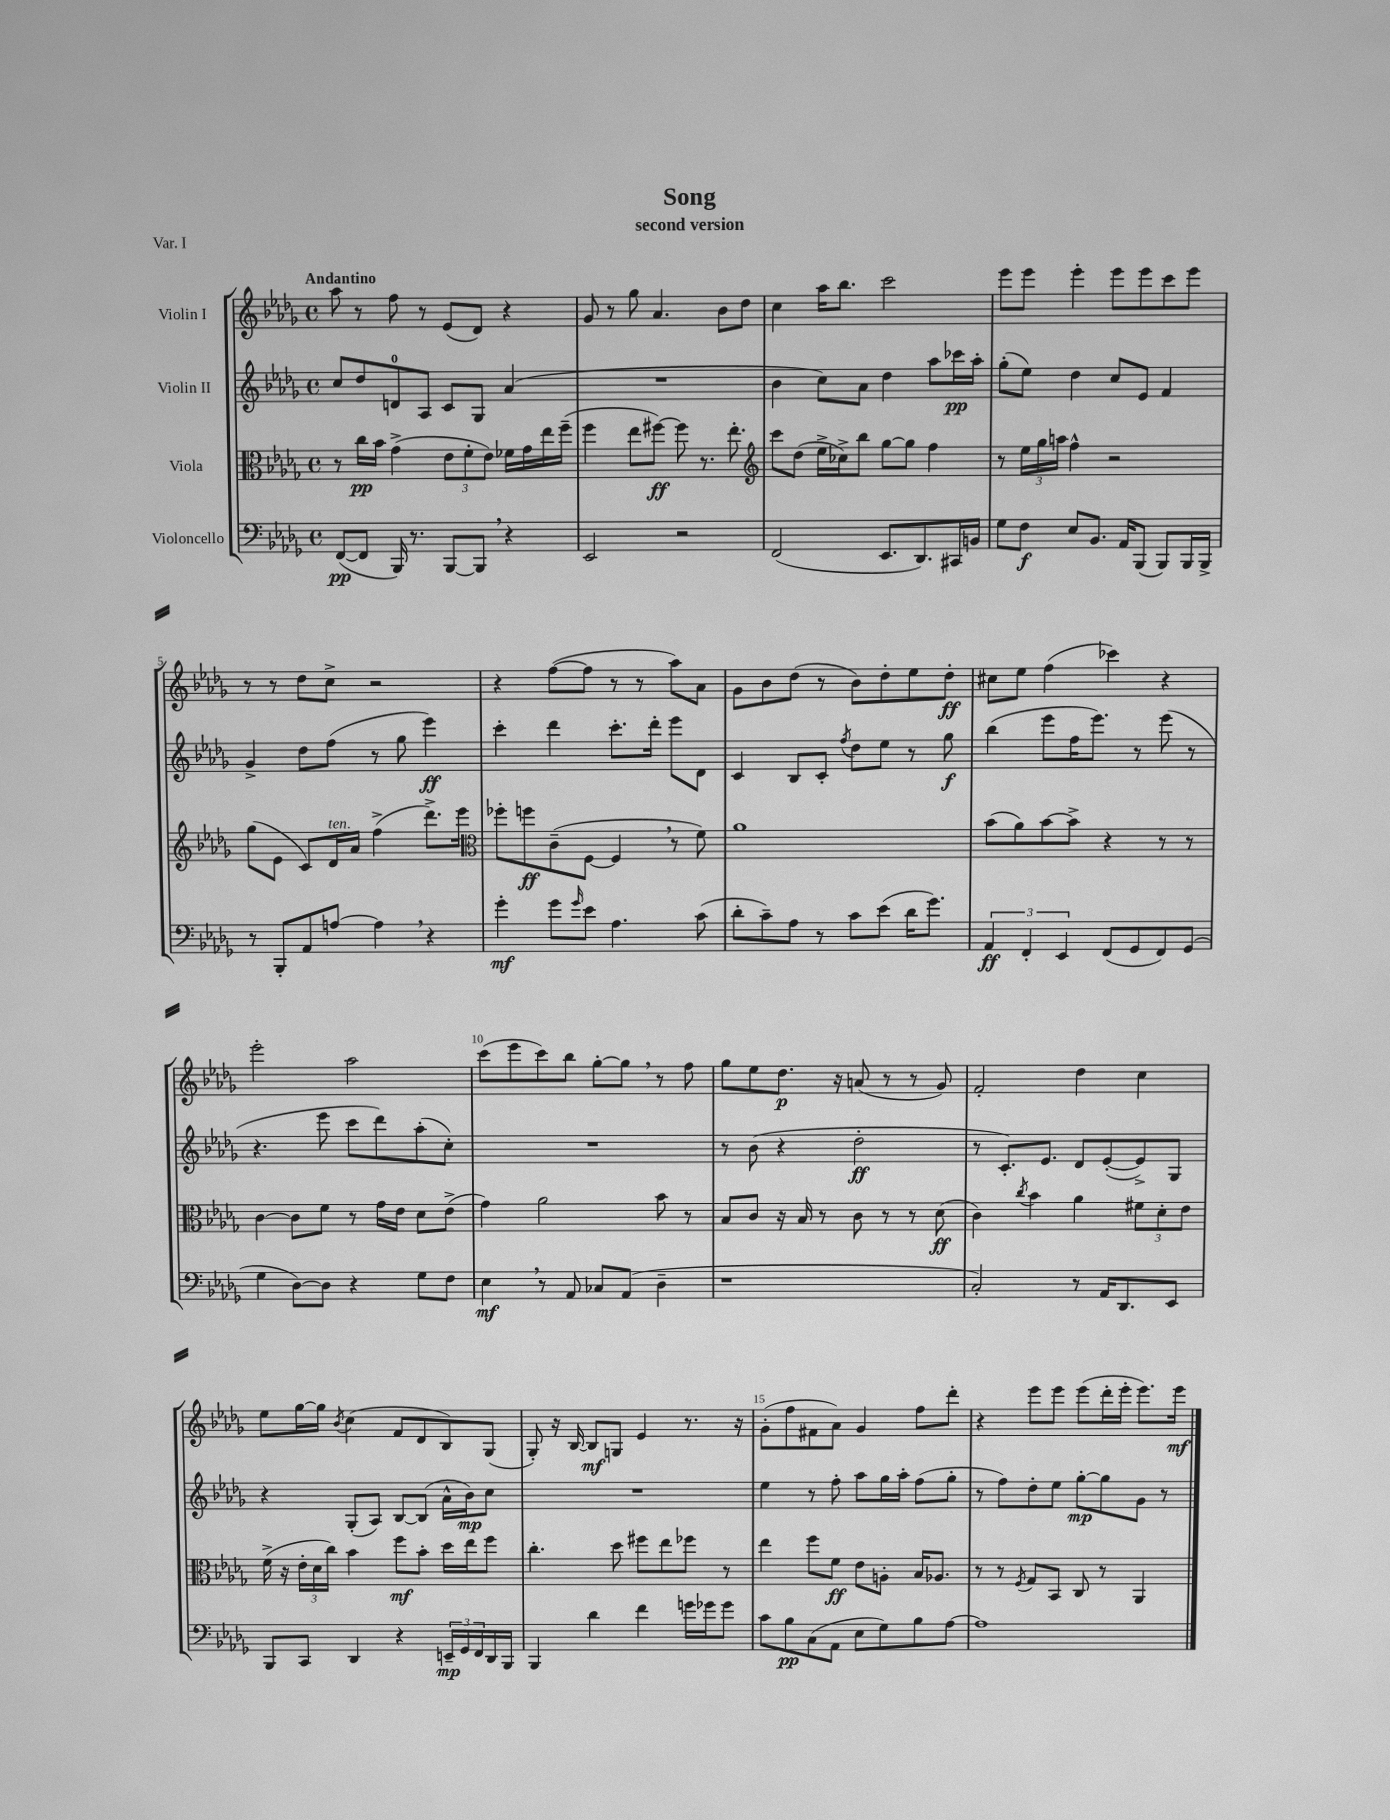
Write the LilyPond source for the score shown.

\header { title = "Song" subtitle = "second version" piece = "Var. I" }
<<
\new StaffGroup <<
\new Staff = "s0" \with { instrumentName = "Violin I" } {
    \clef treble \key des \major \defaultTimeSignature \time 4/4 \tempo "Andantino"
    aes''8 r8 f''8 r8 ees'8( des'8) r4 |
    ges'8 r8 ges''8 aes'4. bes'8 des''8 |
    c''4 aes''16 bes''8. c'''2 |
    ees'''8 ees'''8 ees'''4-. ees'''8 ees'''8 c'''8 ees'''8 |
    r8 r8 des''8 c''8-> r2 |
    r4 f''8~( f''8 r8 r8 aes''8) aes'8 |
    ges'8 bes'8 des''8( r8 bes'8) des''8-. ees''8 des''8-.\ff |
    cis''8 ees''8 f''4( ces'''4) r4 |
    ees'''2-. aes''2 |
    c'''8( ees'''8 c'''8) bes''8 ges''8~-. ges''8 \breathe r8 f''8 |
    ges''8 ees''8 des''8.\p r16 a'8( r8 r8 ges'8) |
    f'2-. des''4 c''4 |
    ees''8 ges''16~ ges''16 \acciaccatura { bes'8 } c''4( f'8 des'8 bes8) ges8( |
    ges8-.) r16 bes16~ bes8\mf g8 ees'4 r8. r16 |
    ges'8-.( f''8 fis'8 aes'8) ges'4 f''8 des'''8-. |
    r4 ees'''8 ees'''8 ees'''8( des'''16-. ees'''16-. ees'''8.) ees'''16\mf \bar "|." |
}
\new Staff = "s1" \with { instrumentName = "Violin II" } {
    \clef treble \key des \major \defaultTimeSignature \time 4/4
    c''8 des''8 d'8-0 aes8 c'8 ges8 aes'4( |
    R1 |
    bes'4 c''8) aes'8 des''4 aes''8 ces'''16\pp aes''16-. |
    ges''8-.( ees''8) des''4 c''8 ees'8 f'4 |
    ges'4-> des''8 f''8( r8 ges''8 ees'''4\ff) |
    c'''4-. des'''4 c'''8.-. des'''16-. ees'''8 des'8 |
    c'4 bes8 c'8-. \acciaccatura { f''8 } des''8 ees''8 r8 ges''8\f |
    bes''4( ees'''8 f''16 ees'''8.) r8 ees'''8( r8 |
    r4. ees'''8 c'''8 des'''8) aes''8-.( c''8-.) |
    R1 |
    r8 bes'8( r4 des''2-.\ff |
    r8 c'8.-.) ees'8. des'8 ees'8~-.( ees'8->) ges8 |
    r4 ges8-.( aes8) bes8~ bes8( aes'16-^ bes'16\mp) c''8 |
    R1 |
    ees''4 r8 f''8-. aes''8 ges''16 aes''16-. f''8( ges''8-. |
    r8 f''8) des''8-. ees''8 ges''8~-.\mp ges''8 ges'8 r8 \bar "|." |
}
\new Staff = "s2" \with { instrumentName = "Viola" } {
    \clef alto \key des \major \defaultTimeSignature \time 4/4
    r8 c''16\pp bes'16 ges'4->( \tuplet 3/2 { ees'8 f'8-. ees'8) } fes'16 ges'16 ees''16 f''16--( |
    f''4 ees''8 fis''8~\ff) fis''8 r8. ees''8.-. |
    \clef treble c'''8 des''8( ees''16-> ces''16->) bes''8 ges''8~ ges''8 f''4 |
    r8 \tuplet 3/2 { ees''16 ges''16 a''16 } f''4-^ r2 |
    ges''8( ees'8 c'8) des'16^\markup { \italic "ten." } aes'16 f''4->( des'''8.->) ees'''16 |
    \clef alto fes''8-. f''8\ff c'8--( f8~ f4 \breathe r8 f'8) |
    aes'1 |
    bes'8( aes'8) bes'8~ bes'8-> r4 r8 r8 |
    c'4~ c'8 f'8 r8 ges'16 ees'16 des'8 ees'8->( |
    ges'4) aes'2 bes'8 r8 |
    bes8 c'8 r16 bes16 r8 c'8 r8 r8 des'8\ff( |
    c'4) \acciaccatura { c''8 } bes'4 aes'4 \tuplet 3/2 { fis'8 des'8-. ees'8 } |
    f'16->( r16 \tuplet 3/2 { ees'16-. des'16 c''16) } bes'4 f''8\mf bes'8-. des''16 ees''16 f''8 |
    c''4.-. des''8 fis''8 ees''8 fes''8 r8 |
    ees''4 f''8 f'8\ff ees'8 a8-. bes16 aes8. |
    r8 r8 \acciaccatura { f8 } ges8 bes,8 c8 r8 aes,4 \bar "|." |
}
\new Staff = "s3" \with { instrumentName = "Violoncello" } {
    \clef bass \key des \major \defaultTimeSignature \time 4/4
    f,8~\pp( f,8 bes,,16) r8. bes,,8~ bes,,8 \breathe r4 |
    ees,2 r2 |
    f,2( ees,8. des,8.) cis,16 b,16 |
    ges8 f8\f ees8 bes,8. aes,16 bes,,8( bes,,8) bes,,16 bes,,16-> |
    r8 bes,,8-. aes,8 a8~ a4 \breathe r4 |
    ges'4-.\mf ges'8 \grace { ges'16 } ees'8 aes4. c'8( |
    des'8-. c'8--) aes8 r8 c'8 ees'8( des'16 ges'8.) |
    \tuplet 3/2 { aes,4\ff f,4-. ees,4 } f,8( ges,8 f,8) ges,8( |
    ges4 des8~) des8 r4 ges8 f8 |
    ees4\mf \breathe r8 aes,8 ces8 aes,8( des4-- |
    r1 |
    c2-.) r8 aes,16 des,8. ees,8 |
    bes,,8 c,8 des,4 r4 \tuplet 3/2 { e,16--\mp ges,16 f,16 } des,16 bes,,16 |
    bes,,4 des'4 f'4 g'16 ges'16 ges'8 |
    c'8 bes8\pp c8( aes,8 ees8 ges8) bes8 aes8~ |
    aes1 \bar "|." |
}
>>
>>
\layout { \context { \Score \override BarNumber.break-visibility = ##(#f #t #t) barNumberVisibility = #(every-nth-bar-number-visible 5) } }
